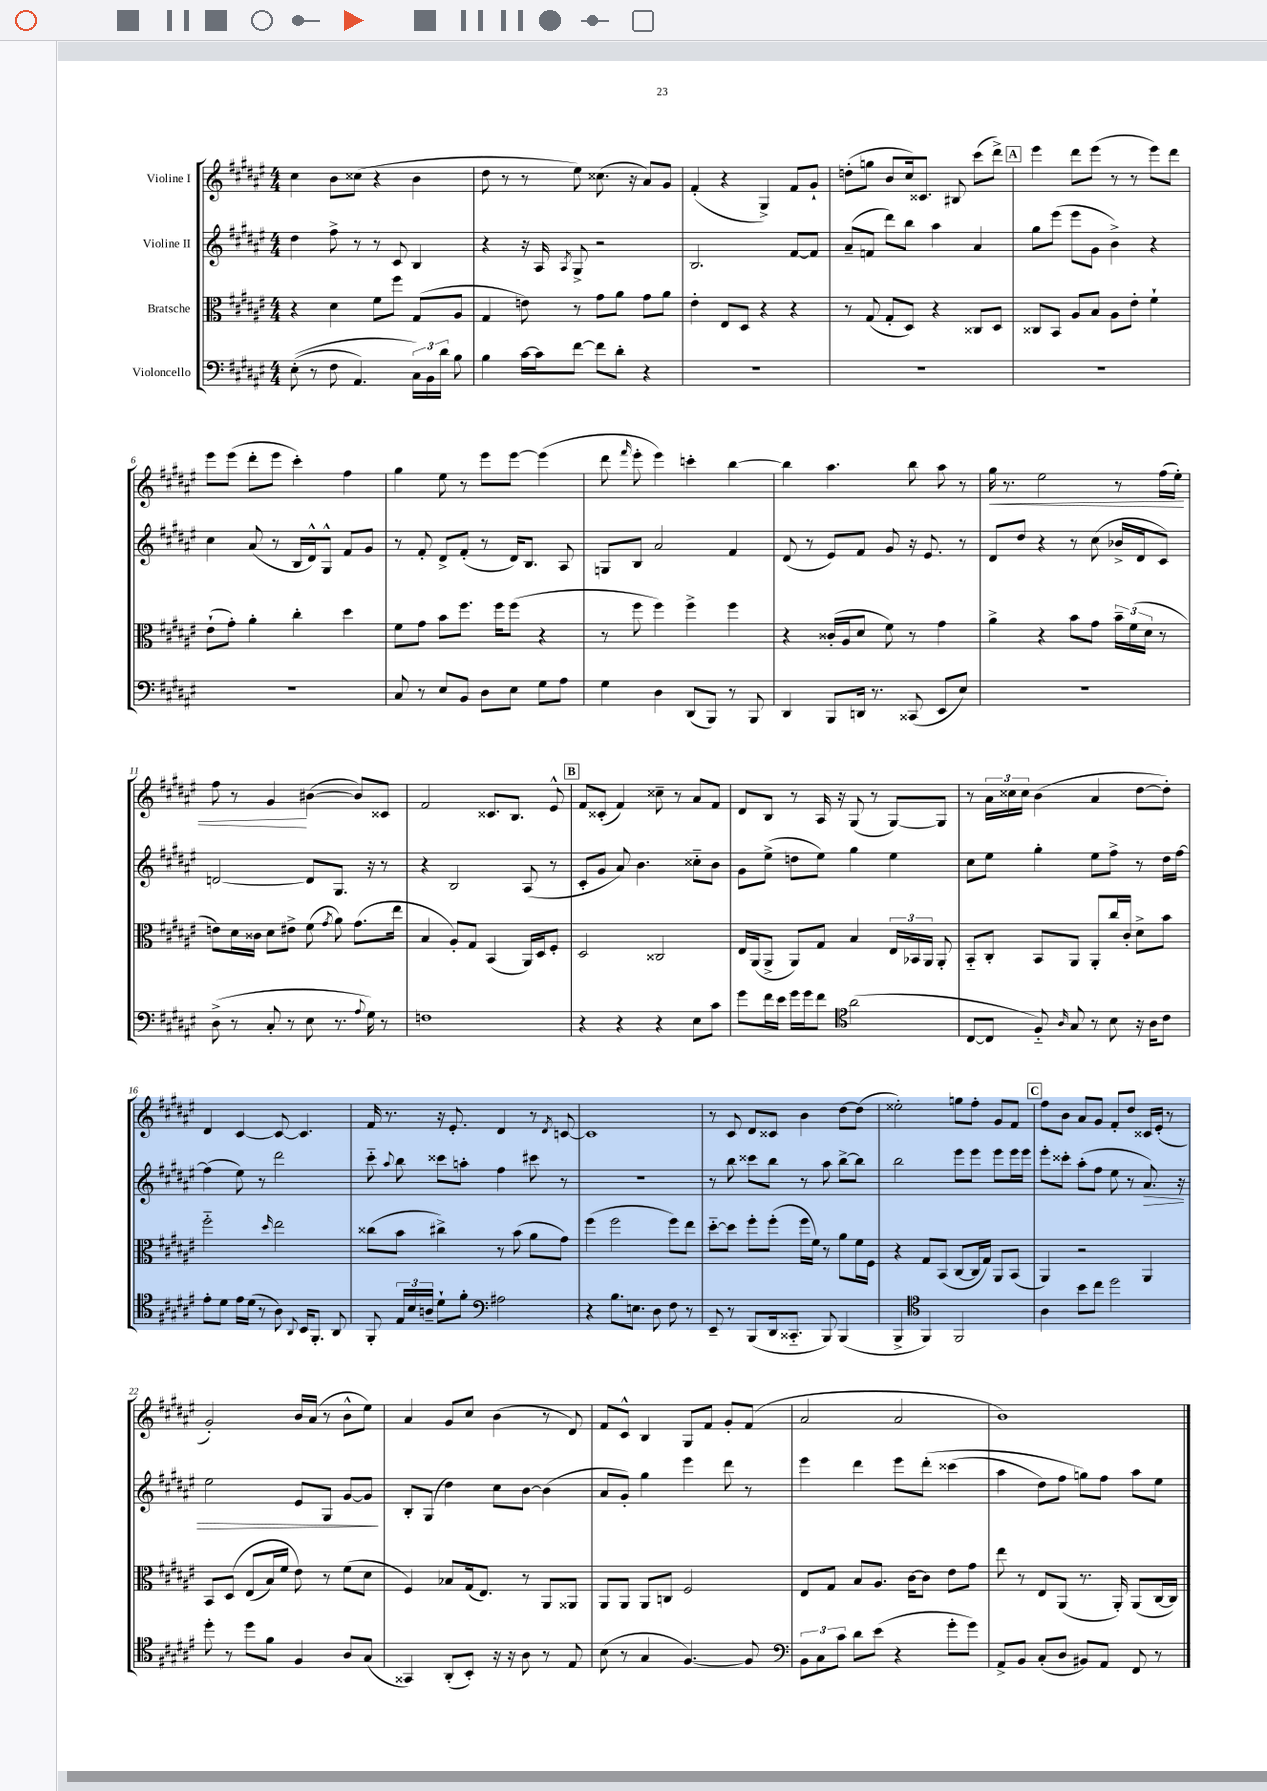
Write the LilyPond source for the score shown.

<<
\new StaffGroup <<
\new Staff = "s0" \with { instrumentName = "Violine I" } {
    \clef treble \key fis \major \numericTimeSignature \time 4/4
    \autoBeamOff cis''4 b'8[ cisis''8]( r4 b'4 |
    dis''8 r8 r8 eis''8) cisis''8.( r16 ais'8[) gis'8] |
    fis'4-.( r4 gis4->) fis'8[ gis'8]-! |
    d''8[-.( g''8] b'8[ cis''16) cisis'8.] bis8 cis'''8[( dis'''8]->) |
    \mark \markup { \box "A" } eis'''4 dis'''8[ eis'''8]( r8 r8 eis'''8[) dis'''8] |
    eis'''8[ eis'''8]( dis'''8[-. eis'''8] cis'''4-.) fis''4 |
    gis''4 eis''8 r8 eis'''8[ eis'''8]~ eis'''4( |
    dis'''8 \grace { fis'''16 } eis'''8-. eis'''4) c'''4-. b''4~ |
    b''4 ais''4. b''8 ais''8 r8 |
    gis''16\< r8. eis''2 r8 fis''16[( eis''16]-.) |
    fis''8 r8 gis'4\! bis'4~( bis'8[) cisis'8] |
    fis'2 cisis'8.[ b8.] eis'8-^ |
    \mark \markup { \box "B" } fis'8[ cisis'8]-.( fis'4) cisis''8-- r8 ais'8[ fis'8] |
    dis'8[ b8] r8 ais16 r16 gis8( r8 gis8[~) gis8] |
    r8 \tuplet 3/2 { ais'16[ cisis''16 cisis''16] } b'4( ais'4 dis''8[~ dis''8]-.) |
    dis'4 cis'4~ cis'8~ cis'4. |
    fis'16 r8. r16 eis'8.-. dis'4 r8 \acciaccatura { dis'8 } c'8~ |
    c'1 |
    r8 cis'8 dis'8[ cisis'8] b'4 dis''8[~ dis''8]( |
    eisis''2-.) g''8[ fis''8]-. gis'8[ fis'8] |
    \mark \markup { \box "C" } fis''8[ b'8] ais'8[ gis'8] fis'8[-. dis''8] cisis'16[ eis'16]-.( r8 |
    gis'2-.) b'16[ ais'16]( r8 b'8[-^ eis''8]) |
    ais'4 gis'8[ cis''8] b'4( r8 dis'8) |
    fis'8[ cis'8]-^ b4 gis8[ fis'8] gis'8[-. fis'8]( |
    ais'2 ais'2 |
    b'1) \bar "|." |
}
\new Staff = "s1" \with { instrumentName = "Violine II" } {
    \clef treble \key fis \major \numericTimeSignature \time 4/4
    \autoBeamOff dis''4 fis''8-> r8 r8 cis'8 b4 |
    r4 r16 ais16 \acciaccatura { ais8 } gis8-> r2 |
    b2. fis'8[~ fis'8] |
    ais'8[--( f'8] dis'''8[) b''8] ais''4 ais'4 |
    \mark \markup { \box "A" } gis''8[ eis'''8]( eis'''8[ gis'8] b'4->) r4 |
    cis''4 ais'8( r8 b16[ dis'16-^) gis8]-^ fis'8[ gis'8] |
    r8 fis'8-. dis'8[-> fis'8]-.( r8 dis'16[) b8.] ais8 |
    g8[ b8] ais'2 fis'4 |
    dis'8( r8 eis'8[) fis'8] gis'8 r16 eis'8. r8 |
    dis'8[ dis''8] r4 r8 cis''8( bes'16[-> dis'16 cis'8]) |
    d'2~ d'8[ gis8.] r16 r8 |
    r4 b2 ais8( r8 |
    \mark \markup { \box "B" } cis'8[-. gis'8] ais'8) b'4. cisis''8[-_ b'8] |
    gis'8[ eis''8]->( d''8[ eis''8]) gis''4 eis''4 |
    cis''8[ eis''8] gis''4-. eis''8[ fis''8]-> r8 dis''16[ fis''16]~ |
    fis''4( eis''8) r8 dis'''2 |
    cis'''8-_ \appoggiatura { ais''8 } b''8 cisis'''8[ a''8]-. fis''4 cis'''8 r8 |
    r1 |
    r8 b''8 cisis'''8[ b''8] r8 ais''8 b''8[~-> b''8] |
    b''2 eis'''8[ eis'''8] eis'''8[ eis'''16 eis'''16] |
    \mark \markup { \box "C" } eis'''8[-. cisis'''8]-. ais''8[-.( fis''8] eis''8 r8 ais'8.\>) r16 |
    eis''2 eis'8[ gis8] gis'8[~ gis'8]\! |
    b8[-. gis8]( dis''4) cis''8[ b'8]~ b'4( |
    ais'8[ gis'8]-.) gis''4 eis'''4 dis'''8 r8 |
    eis'''4 dis'''4 eis'''8[ dis'''8]-.\( cisis'''4( |
    ais''4 dis''8[) fis''8] g''8[\) fis''8] ais''8[ eis''8] \bar "|." |
}
\new Staff = "s2" \with { instrumentName = "Bratsche" } {
    \clef alto \key fis \major \numericTimeSignature \time 4/4
    \autoBeamOff r4 dis'4 fis'8[ fis''8] gis8[( ais8] |
    gis4 e'8) r8 gis'8[ ais'8] gis'8[ ais'8] |
    eis'4-. eis8[ dis8] r4 r4 |
    r8 gis8( gis8[-. dis8]) r4 cisis8[ dis8] |
    \mark \markup { \box "A" } cisis8[ b,8] ais8[ b8] ais8[ eis'8]-. fis'4-! |
    eis'8[-!( gis'8]-.) ais'4-. cis''4-. dis''4 |
    fis'8[ gis'8] b'8[ fis''8.] fis''16[ fis''8]( r4 |
    r8 fis''8 fis''4) fis''4-> fis''4 |
    r4 cisis'16[-.( ais16 dis'8] fis'8) r8 gis'4 |
    ais'4-> r4 b'8[ gis'8] \tuplet 3/2 { b'16[-- fis'16( dis'16] } r8 |
    e'8[) dis'16 cisis'16] dis'8[ eis'8]-> fis'8( \acciaccatura { gis'8 } ais'8) gis'8.[( eis''16] |
    b4 ais8[-.) gis8] b,4( ais,16[) dis16 fis8]-. |
    \mark \markup { \box "B" } dis2 cisis2 |
    eis16[ ais,16( ais,8]-> ais,8[) gis8] b4 \tuplet 3/2 { eis16[ bes,16 ais,16] } ais,8-. |
    b,8[-_ cis8]-. b,8[ ais,8] ais,8[-. cis''16 cis'16]-. dis'8[-> b'8] |
    fis''2-_ \grace { dis''16 } eis''2 |
    cisis''8[( b'8] cis''4->) r8 b'8( ais'8[ gis'8]) |
    fis''4( fis''2 fis''8[) eis''8] |
    dis''8[~-_ dis''8] fis''8[-. fis''8]-.( fis''16[ fis'16]) r8 ais'8[ fis'16 fis16] |
    r4 gis8[ b,8]( cis8[~ cis16 gis16]) ais,8[ b,8]( |
    \mark \markup { \box "C" } ais,4) r2 ais,4 |
    b,8[ dis8]\( eis8[( b16) fis'16] eis'8\) r8 fis'8[( dis'8] |
    fis4) bes8[ gis16( eis8.]) r8 ais,8[ aisis,8] |
    ais,8[ ais,8] ais,8[ c8] fis2 |
    eis8[ gis8] b8[ ais8.] cis'16[~ cis'8] eis'8[ gis'8] |
    eis''8 r8 eis8[ ais,8]( r8. ais,16-.) ais,8[( cis16~ cis16]) \bar "|." |
}
\new Staff = "s3" \with { instrumentName = "Violoncello" } {
    \clef bass \key fis \major \numericTimeSignature \time 4/4
    \autoBeamOff eis8-.(\( r8 fis8 ais,4.) \tuplet 3/2 { cis16[\) b,16 dis'16] } b8 |
    b4 cis'16[~ cis'16 fis'8]~ fis'8[ dis'8]-. r4 |
    R1 |
    R1 |
    \mark \markup { \box "A" } R1 |
    R1 |
    cis8 r8 eis8[ b,8] dis8[ eis8] gis8[ ais8] |
    gis4 dis4 dis,8[( b,,8]) r8 b,,8 |
    dis,4 b,,8[ d,16] r8. cisis,8( eis,8[ eis8]) |
    R1 |
    dis8->( r8 cis8-. r8 eis8 r8. \appoggiatura { ais8 } gis16) r8 |
    f1 |
    \mark \markup { \box "B" } r4 r4 r4 eis8[ cis'8] |
    gis'8[ fis'16 eis'16] gis'16[ gis'16 fis'8] \clef tenor ais'2( |
    cis8[~ cis8] fis8-_) \grace { ais16 } gis8 r8 b8 r16 ais16[ cis'8] |
    eis'8[-. dis'8] eis'16[ dis'16]( r8 ais8) \appoggiatura { ais,8 } b,16[ fis,8.]-. ais,8 |
    fis,8-. \tuplet 3/2 { eis16[ b16 a16]-- } dis'8[-! fis'8]-. \clef bass ais2 |
    r4 b8.[ e8.] dis8 fis8 r8 |
    eis,8-- r8 b,,8[( dis,16 cisis,8.]-_ b,,8) b,,4( |
    b,,4-> \clef tenor fis,4) fis,2 |
    \mark \markup { \box "C" } ais4 b'8[ cis''8] dis''2 |
    dis''8-. r8 dis''8[ fis'8] fis4 ais8[ gis8]( |
    gisis,4) ais,8[-.( b,8]-.) r16 r16 ais8 r8 eis8 |
    b8( r8 gis4 fis4.~) fis8 |
    \clef bass \tuplet 3/2 { b,8[ cis8 cis'8] } dis'8[ eis'8]( r4 gis'8[-. gis'8]) |
    ais,8[-> b,8] cis8[-.( dis8] bis,8[) ais,8] fis,8 r8 \bar "|." |
}
>>
>>
